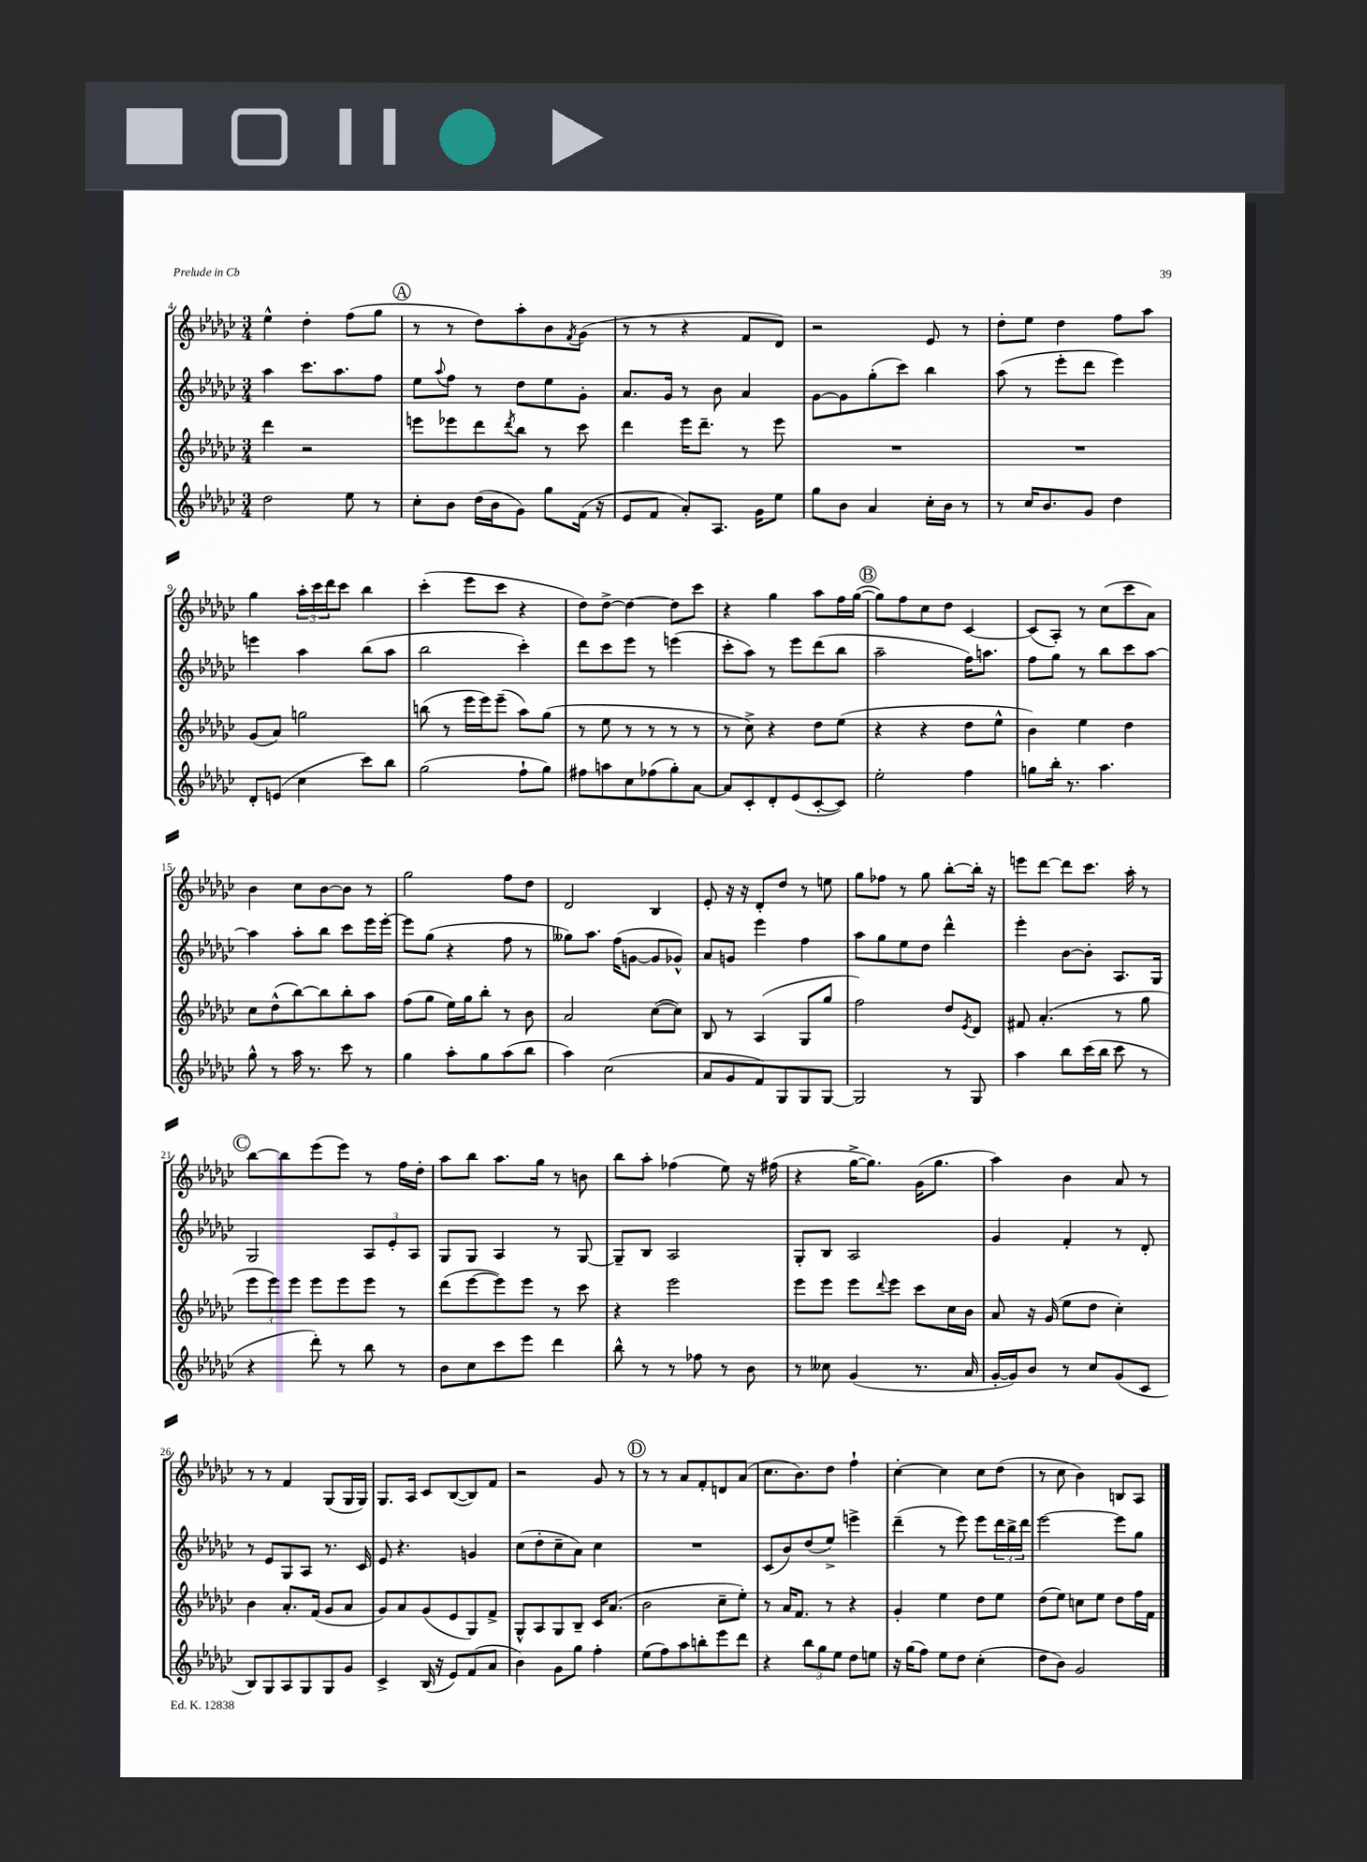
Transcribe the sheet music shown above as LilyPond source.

<<
\new StaffGroup <<
\new Staff = "s0" {
    \clef treble \key ges \major \numericTimeSignature \time 3/4
    ees''4-^ des''4-. f''8( ges''8 |
    \mark \markup { \circle "A" } r8 r8 des''8) aes''8-. bes'8 \acciaccatura { f'8 } ges'8( |
    r8 r8 r4 f'8 des'8) |
    r2 ees'8 r8 |
    des''8-. ees''8 des''4 f''8 aes''8 |
    ges''4 \tuplet 3/2 { aes''16-. ces'''16 des'''16 } ces'''8 bes''4 |
    ces'''4-.( ees'''8 ces'''8 r4 |
    des''8) des''8~-> des''4~ des''8 ces'''8 |
    r4 ges''4 aes''8 f''16 ges''16~( |
    \mark \markup { \circle "B" } ges''8) f''8 ces''8 des''8 ces'4~ |
    ces'8( aes8-.) r8 ces''8( ces'''8 aes'8) |
    bes'4 ces''8 bes'8~ bes'8 r8 |
    ges''2 f''8 des''8 |
    des'2 bes4 |
    ees'8-. r16 r16 des'8-. des''8 r8 e''8 |
    ges''8 fes''8 r8 ges''8 bes''8~-. bes''16-. r16 |
    e'''8 des'''8~ des'''8 ces'''8. aes''16-. r8 |
    \mark \markup { \circle "C" } bes''8~ bes''8 ees'''8( ees'''8) r8 f''16 des''16-. |
    aes''8 bes''8 aes''8. ges''16 r8 b'8 |
    bes''8 aes''8-. fes''4( ees''8) r16 fis''16( |
    r4 ges''16~-> ges''8.) ges'16( ges''8. |
    aes''4) bes'4 aes'8 r8 |
    r8 r8 f'4 ges8( ges16 ges16) |
    ges8. aes16 ces'8 bes8~( bes8) f'8 |
    r2 ges'8 r8 |
    \mark \markup { \circle "D" } r8 r8 aes'8 f'8-. d'8 aes'8( |
    ces''8. bes'8.) des''8 f''4-! |
    ces''4~-. ces''4 ces''8 des''8( |
    r8 ces''8 bes'4) b8 aes8 \bar "|." |
}
\new Staff = "s1" {
    \clef treble \key ges \major \numericTimeSignature \time 3/4
    aes''4 ces'''8. aes''8. f''8 |
    \mark \markup { \circle "A" } ees''8 \appoggiatura { aes''8 } f''8 r8 des''8 ees''8 ges'8-. |
    aes'8. ges'16 r8 bes'8 aes'4 |
    ges'8~ ges'8 ges''8-.( ces'''8) bes''4 |
    aes''8( r8 ees'''8-. des'''8 ees'''4) |
    e'''4 aes''4 bes''8( aes''8 |
    bes''2 ces'''4-.) |
    des'''8 ces'''8 ees'''8 r8 e'''4( |
    ces'''8-. aes''8) r8 ees'''8 des'''8( bes''8 |
    \mark \markup { \circle "B" } aes''2-- f''16) a''8. |
    f''8 ges''8 r8 bes''8 ces'''8 aes''8~ |
    aes''4 aes''8-. bes''8 ces'''8 ees'''16 ees'''16~-. |
    ees'''8 ges''8( r4 f''8 r8 |
    geses''8) aes''8. f''16( g'8~ g'8 ges'8-^) |
    aes'8 g'8 ees'''4 f''4 |
    aes''8 ges''8 ees''8 des''8 des'''4-^ |
    ees'''4-. bes'8~ bes'8-. aes8. ges16 |
    \mark \markup { \circle "C" } ges2 \tuplet 3/2 { aes8 ees'8-. aes8 } |
    ges8 ges8 aes4 r8 ges8~ |
    ges8-- bes8 aes2 |
    ges8-. bes8 aes2 |
    ges'4 f'4-. r8 des'8-. |
    r8 ees'8 ges8 aes8 r8. ces'16 |
    ees'8 r4. g'4 |
    ces''8( des''8-. ces''8-- aes'8) ces''4 |
    \mark \markup { \circle "D" } R2. |
    ces'8( bes'8) des''8( ees''8->) e'''4-> |
    des'''4--( r8 ees'''8) ees'''8 \tuplet 3/2 { des'''16 bes''16-> des'''16 } |
    ees'''2~ ees'''8 ges''8 \bar "|." |
}
\new Staff = "s2" {
    \clef treble \key ges \major \numericTimeSignature \time 3/4
    des'''4 r2 |
    \mark \markup { \circle "A" } e'''8 ees'''8 des'''8 \acciaccatura { des'''8 } bes''8 r8 ces'''8 |
    des'''4 ees'''16 des'''8.-- r8 ees'''8 |
    R2. |
    R2. |
    ges'8( aes'8) g''2 |
    b''8( r8 ees'''16 ees'''16) ees'''8--( aes''8) ges''8( |
    r8 ees''8 r8 r8 r8 r8 |
    r8 ces''8->) r4 des''8 ees''8( |
    \mark \markup { \circle "B" } r4 r4 des''8 ees''8-^ |
    bes'4) ees''4 des''4 |
    ces''8 des''8-^( bes''8~) bes''8 bes''8-. aes''8 |
    f''8( ges''8 ees''16) ges''16 bes''8-. r8 bes'8 |
    aes'2 ces''8~( ces''8) |
    bes8 r8 aes4( ges8 ges''8 |
    f''2) des''8 \acciaccatura { ees'8 } des'8 |
    fis'8 aes'4.-.( r8 ges''8 |
    \mark \markup { \circle "C" } \tuplet 3/2 { ees'''8 ees'''8) ees'''8 } ees'''8 ees'''8 ees'''8 r8 |
    des'''8( ees'''8~ ees'''8) ees'''8 r8 ces'''8 |
    r4 ees'''2 |
    ees'''8 ees'''8 ees'''8 \appoggiatura { des'''8 } ees'''8 ces'''8 ces''16 bes'16 |
    aes'8 r16 ges'16( ees''8 des''8 ces''4-.) |
    bes'4 aes'8.-. f'16( ges'8 aes'8 |
    ges'8) aes'8 ges'8( ees'8 ges8) f'8-> |
    ges8-^ aes8 ges8 bes8-- ces'16 aes'8.( |
    \mark \markup { \circle "D" } bes'2 ces''8-- ees''8-.) |
    r8 aes'16 f'8. r8 r4 |
    ges'4-. ees''4 des''8 ees''8 |
    des''8( ees''8) c''8 ees''8 des''8 f''16 f'16 \bar "|." |
}
\new Staff = "s3" {
    \clef treble \key ges \major \numericTimeSignature \time 3/4
    des''2 ees''8 r8 |
    \mark \markup { \circle "A" } ces''8-. bes'8 des''16( bes'16 ges'8) ges''8 f'16( r16 |
    ees'8 f'8 aes'8-.) aes8. ges'16 ees''8 |
    ges''8 bes'8 aes'4 ces''16-. bes'16 r8 |
    r8 ces''16 bes'8. ges'8 des''4 |
    des'8-. e'8( ces''4 ces'''8) bes''8 |
    ges''2( f''8-! ges''8) |
    fis''8 a''8 ces''8 fes''8( ges''8-.) aes'8~ |
    aes'8 ces'8-. des'8-. ees'8( ces'8~-. ces'8) |
    \mark \markup { \circle "B" } ees''2-. f''4 |
    g''8 bes''16-. r8. aes''4. |
    ges''8-^ r8 aes''16 r8. ces'''8 r8 |
    ges''4 aes''8-. ges''8 aes''8( bes''8 |
    aes''4) ces''2( |
    aes'8 ges'8 f'8) ges8 ges8 ges8~ |
    ges2 r8 ges8 |
    aes''4 bes''8 ces'''16( bes''16 ces'''8 r8 |
    \mark \markup { \circle "C" } r4 des'''8-.) r8 bes''8 r8 |
    bes'8 ces''8 ces'''8 ees'''8 des'''4 |
    bes''8-^ r8 r8 fes''8 r8 bes'8 |
    r8 ceses''8 ges'4( r8. aes'16 |
    ges'16~-. ges'16) bes'8 r8 ces''8 ges'8( ces'8 |
    bes8) ges8 aes8 ges8 ges8 ges'8 |
    ces'4-> bes16( r16 ees'8) f'8( aes'8 |
    bes'4) ges'8 ges''8 f''4-. |
    \mark \markup { \circle "D" } ees''8( f''8) aes''8 b''8-. ees'''8 des'''8 |
    r4 \tuplet 3/2 { bes''8 ges''8 ees''8 } des''8 e''8 |
    r16 ges''16( f''8) ees''8 des''8 ces''4-.( |
    des''8 bes'8) ges'2 \bar "|." |
}
>>
>>
\layout { \context { \Score currentBarNumber = #4 } }
